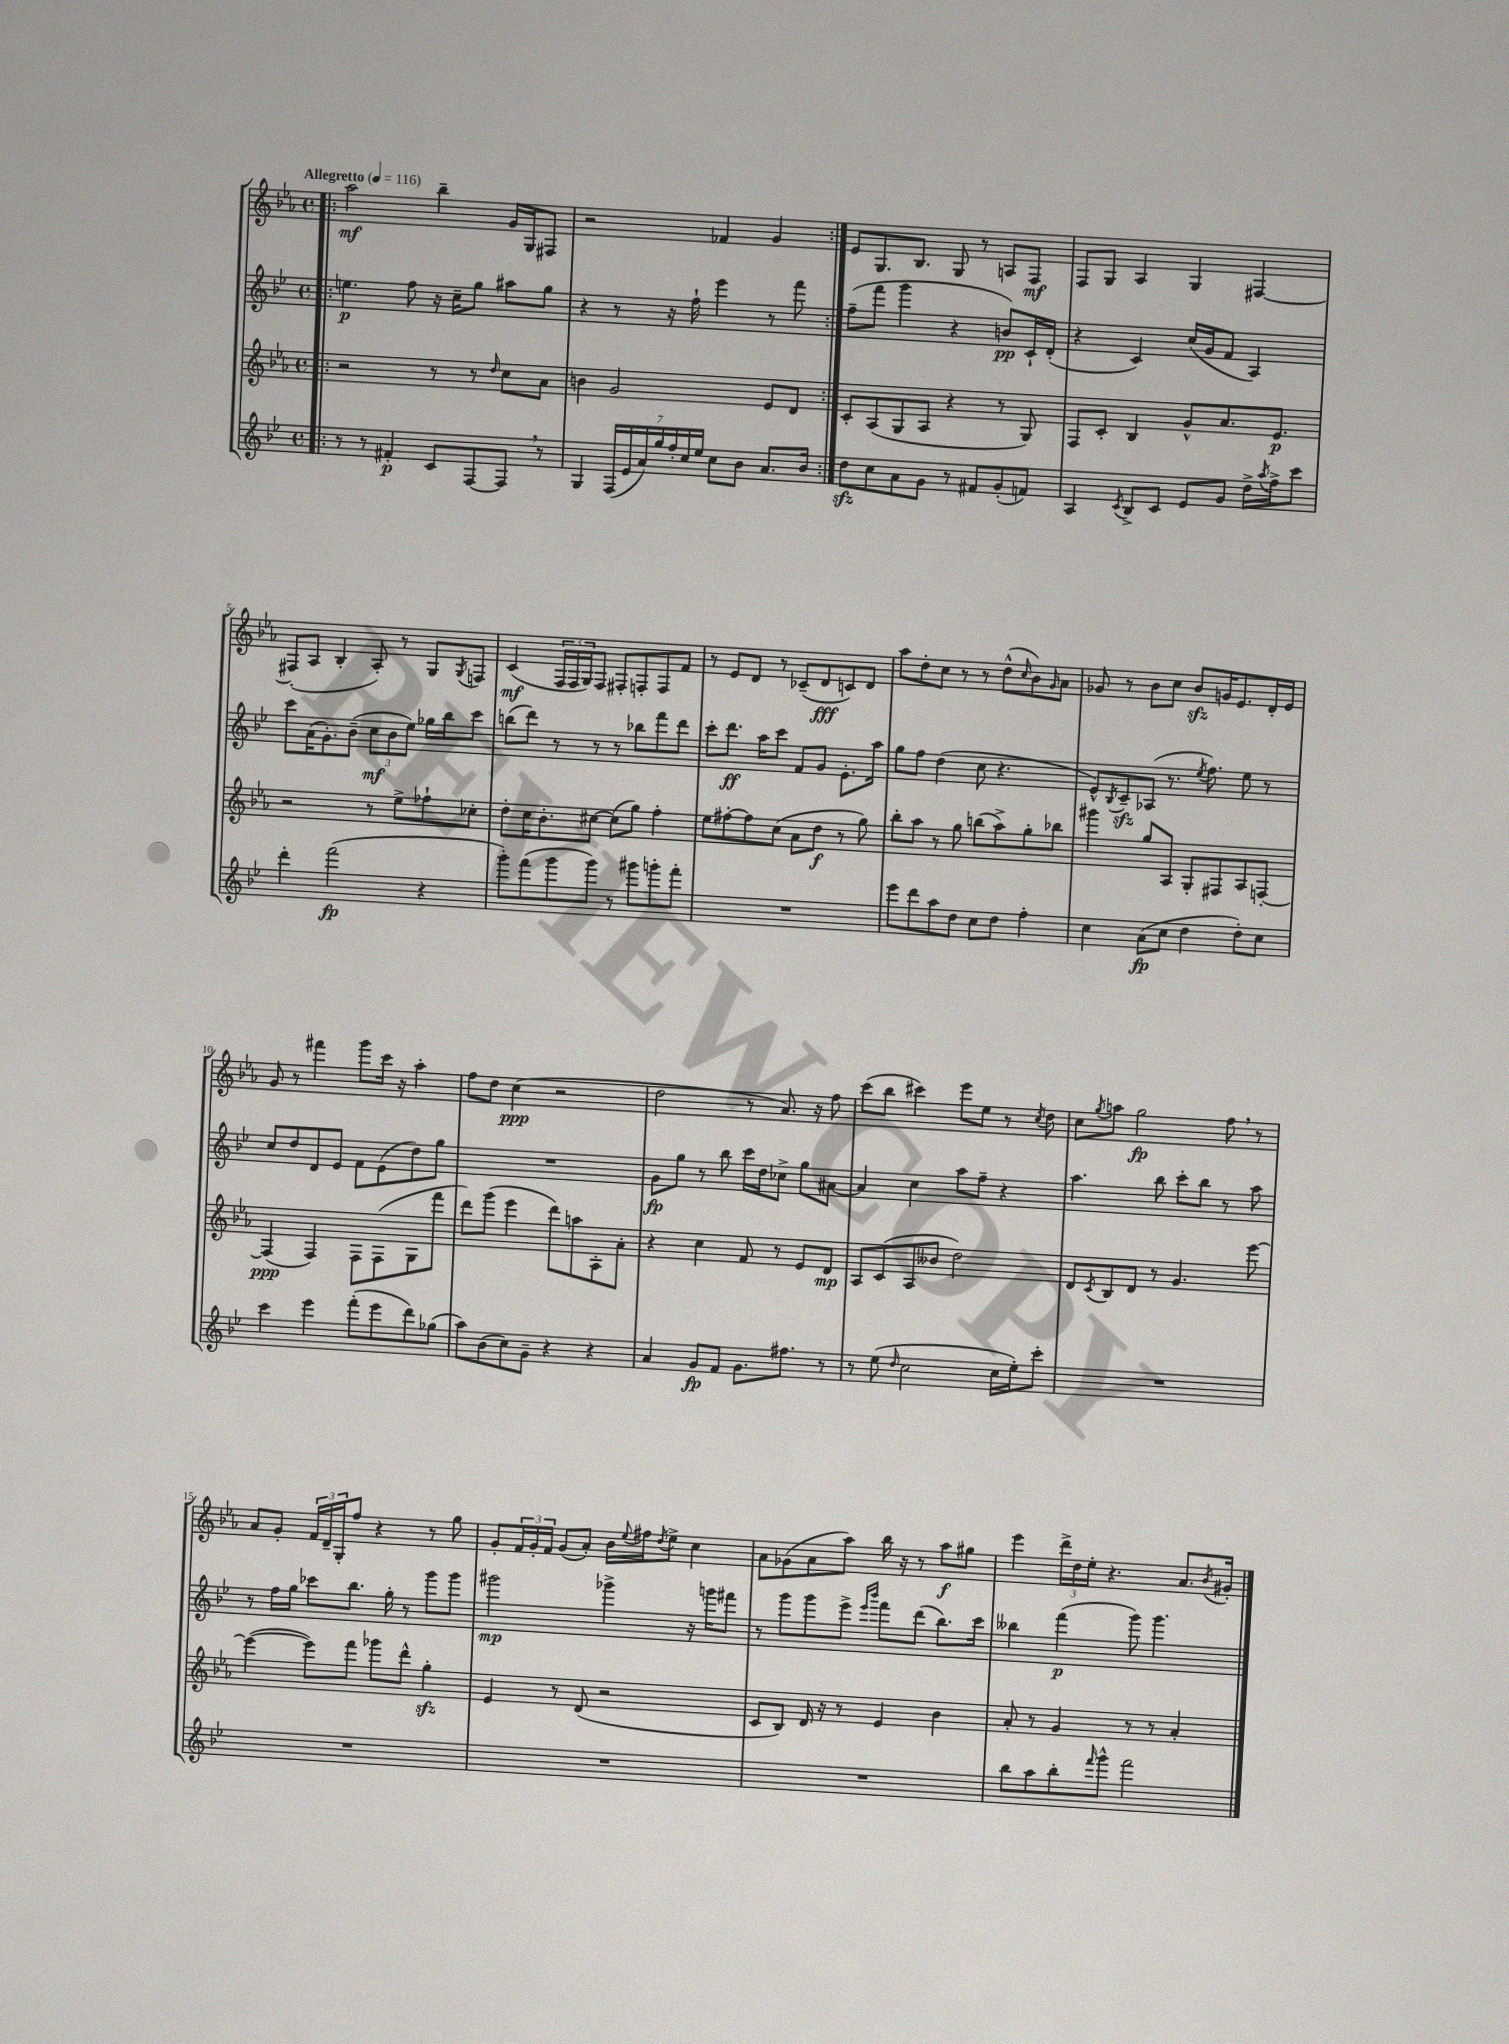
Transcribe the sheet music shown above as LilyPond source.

<<
\new StaffGroup <<
\new Staff = "s0" {
    \clef treble \key ees \major \defaultTimeSignature \time 4/4 \tempo "Allegretto" 4 = 116
    \repeat volta 2 { \bar ".|:" aes''2\mf bes''4-- g'16 g16 fis8 |
    r2 fes'4 g'4 | }
    ees'8 g8. bes8. g8 r8 a8 f8\mf |
    f8 g8 aes4 g4 fis4~ |
    fis8-.( aes8 bes4-. aes8-.) r8 g8 \acciaccatura { g8 } f8 |
    c'4\mf( \tuplet 3/2 { f16 f16 g16) } f8 fis8-. f8-. f8 f'8 |
    r8 ees'8 d'8 r8 ces'8--( d'8\fff c'8) d'8 |
    aes''8 d''8-. c''8 r8 r8 d''8-^( \grace { c''16 } bes'8) \grace { g'16 } aes'8 |
    ges'8 r8 bes'8 c''8 bes'8\sfz g'16 ees'8. d'16-. ees'16 |
    g'8 r8 fis'''4 g'''8 c'''16 r16 aes''4-. |
    f''8 d''8 c''4\ppp( r2 |
    d''2 r8 aes'8.) r16 f''8 |
    c'''8( bes''8 cis'''4) ees'''8 ees''8 r8 \acciaccatura { c''8 } d''8 |
    c''8 \acciaccatura { g''8 } a''8 g''2\fp f''8 \breathe r8 |
    aes'8 g'8-. \tuplet 3/2 { f'16 d'16-- g16-. } f''8 r4 r8 g''8 |
    g'8-. \tuplet 3/2 { f'16 g'16-. f'16 } g'8( aes'8-.) bes'16 \appoggiatura { ees''8 } fis''16 \acciaccatura { d''8 } ees''8-> c''4 |
    aes'8 ges'8( aes'8 aes''8) bes''16 r16 r8 aes''8\f gis''8 |
    ees'''4 \tuplet 3/2 { d'''16-> d''16 ees''16-. } r4. aes'8. \acciaccatura { bes'8 } gis'16-. \bar "|." |
}
\new Staff = "s1" {
    \clef treble \key bes \major \defaultTimeSignature \time 4/4
    \repeat volta 2 { \bar ".|:" e''4.\p f''8 r16 c''16-- g''8 ais''8 g''8 |
    r4 r8 r16 f''16-! ees'''4 r8 f'''8 | }
    f''8--( f'''8 g'''4 r4 b'8\pp) c'16-! d'16-.( |
    r4 c'4) c''16( g'16 f'8 a4) |
    c'''8 a'16( g'8.-.) bes'8--( \tuplet 3/2 { c''8\mf bes'8 ees''8) } ges''16 bes''16 c'''8 |
    b''8( d'''8) r8 r8 r8 bes''8 f'''8 d'''8 |
    c'''8-. d'''8.\ff a''16 c'''8 f'8 g'8 ees'8.-. a''16 |
    g''8 f''8 d''4( c''8 r4. |
    ees'8-^) \acciaccatura { bes8 } c'8--\sfz aes8( r8. \acciaccatura { ees''8 } f''8.) ees''8 r8 |
    c''8 d''8 d'8 ees'8 f'8 ees'8( d''8) g''8 |
    R1 |
    g'8\fp g''8 r8 bes''8 c'''16 d''16 ces''8-> g''8 ais'8~ |
    ais'4 c''4 a''8 f''8-- r4 |
    a''4. bes''8 c'''8-. bes''8 r8 a''8 |
    r8 f''16 g''16 ces'''8 bes''8. g''16-. r8 g'''8 g'''8 |
    gis'''2\mp ges'''4-> r16 g'''16 fis'''8 |
    r8 g'''8 g'''8 ees'''8-> \grace { ees'''16 bes'''16 } f'''8 d'''8( bes''8.) c'''16 |
    beses''4 f'''4\p( g'''8) g'''4. \bar "|." |
}
\new Staff = "s2" {
    \clef treble \key ees \major \defaultTimeSignature \time 4/4
    \repeat volta 2 { \bar ".|:" r2 r8 r8 \grace { d''16 } c''8 aes'8 |
    b'4 g'2 ees'8 d'8 | }
    c'8-. aes8( g8 aes8 r4 r8 g8) |
    f8 c'8-. bes4 g'8-^ aes'8. ees'8.\p |
    r2 r8 ees''8-> fes''8-! ces''8-. |
    d''8-. c''16 bes'8.-. cis''8~ cis''8( g''8) f''4-. |
    ees''8 fis''8~-. fis''8 c''8( aes'8 d''8\f r8 g''8) |
    bes''8-. aes''8 r8 g''8 b''8( aes''8->) g''8-. bes''8 |
    gis'''4 g''8 aes8 g8-. fis8 aes8 f8~-. |
    f4\ppp( f4) f8 f8( g8 f'''8 |
    d'''8) g'''8( ees'''4 d'''8) a''8 aes8-. aes'8-. |
    r4 c''4 f'8 r8 ees'8 d'8\mp |
    aes8 c'8( aes8 beses'8 d''2) |
    d'8 \acciaccatura { c'8 } bes8 d'8 r8 g'4. ees'''8~ |
    ees'''4~( ees'''8) f'''8 ges'''8 d'''8-^ g''4-.\sfz |
    ees'4 r8 d'8( r2 |
    c'8 bes8) d'16 r16 r8 ees'4 bes'4 |
    aes'8-. r8 g'4 r8 r8 aes'4-. \bar "|." |
}
\new Staff = "s3" {
    \clef treble \key bes \major \defaultTimeSignature \time 4/4
    \repeat volta 2 { \bar ".|:" r8 r8 fis'4-.\p c'8 f8~ f8 \breathe r8 |
    g4 \tuplet 7/4 { f16( ees'16 a'16) g''16 f''16-. c''16 ees''16 } c''8 bes'8 a'8. bes'16 | }
    d''8\sfz c''8 a'8 g'8 r8 fis'8 g'8-.( f'8) |
    a4 \acciaccatura { c'8 } bes8-> c'8 ees'8 g'8 d''16-> \acciaccatura { a''8 } f''16-> c'''8 |
    d'''4-. f'''2\fp( r4 |
    g'''8-.) f'''8( g'''8 g'''8) r8 gis'''8 g'''8-. f'''8-. |
    R1 |
    ees'''8 d'''8 a''8 d''8 c''8 d''8 f''4-. |
    c''4 a'8\fp( c''8 d''4 d''8-.) c''8 |
    c'''4 ees'''4 f'''8-.( ees'''8 d'''8) ges''8( |
    a''8) bes'8( c''8) g'8-- r4 r4 |
    a'4 g'8\fp f'8 g'8. fis''8. r8 |
    r8 ees''8( \grace { d''16 } c''2 c''16 ees''16-.) c'''8-. |
    R1 |
    R1 |
    R1 |
    R1 |
    bes''8 a''8 bes''8-. \grace { f'''16 } g'''8-^ f'''2 \bar "|." |
}
>>
>>
